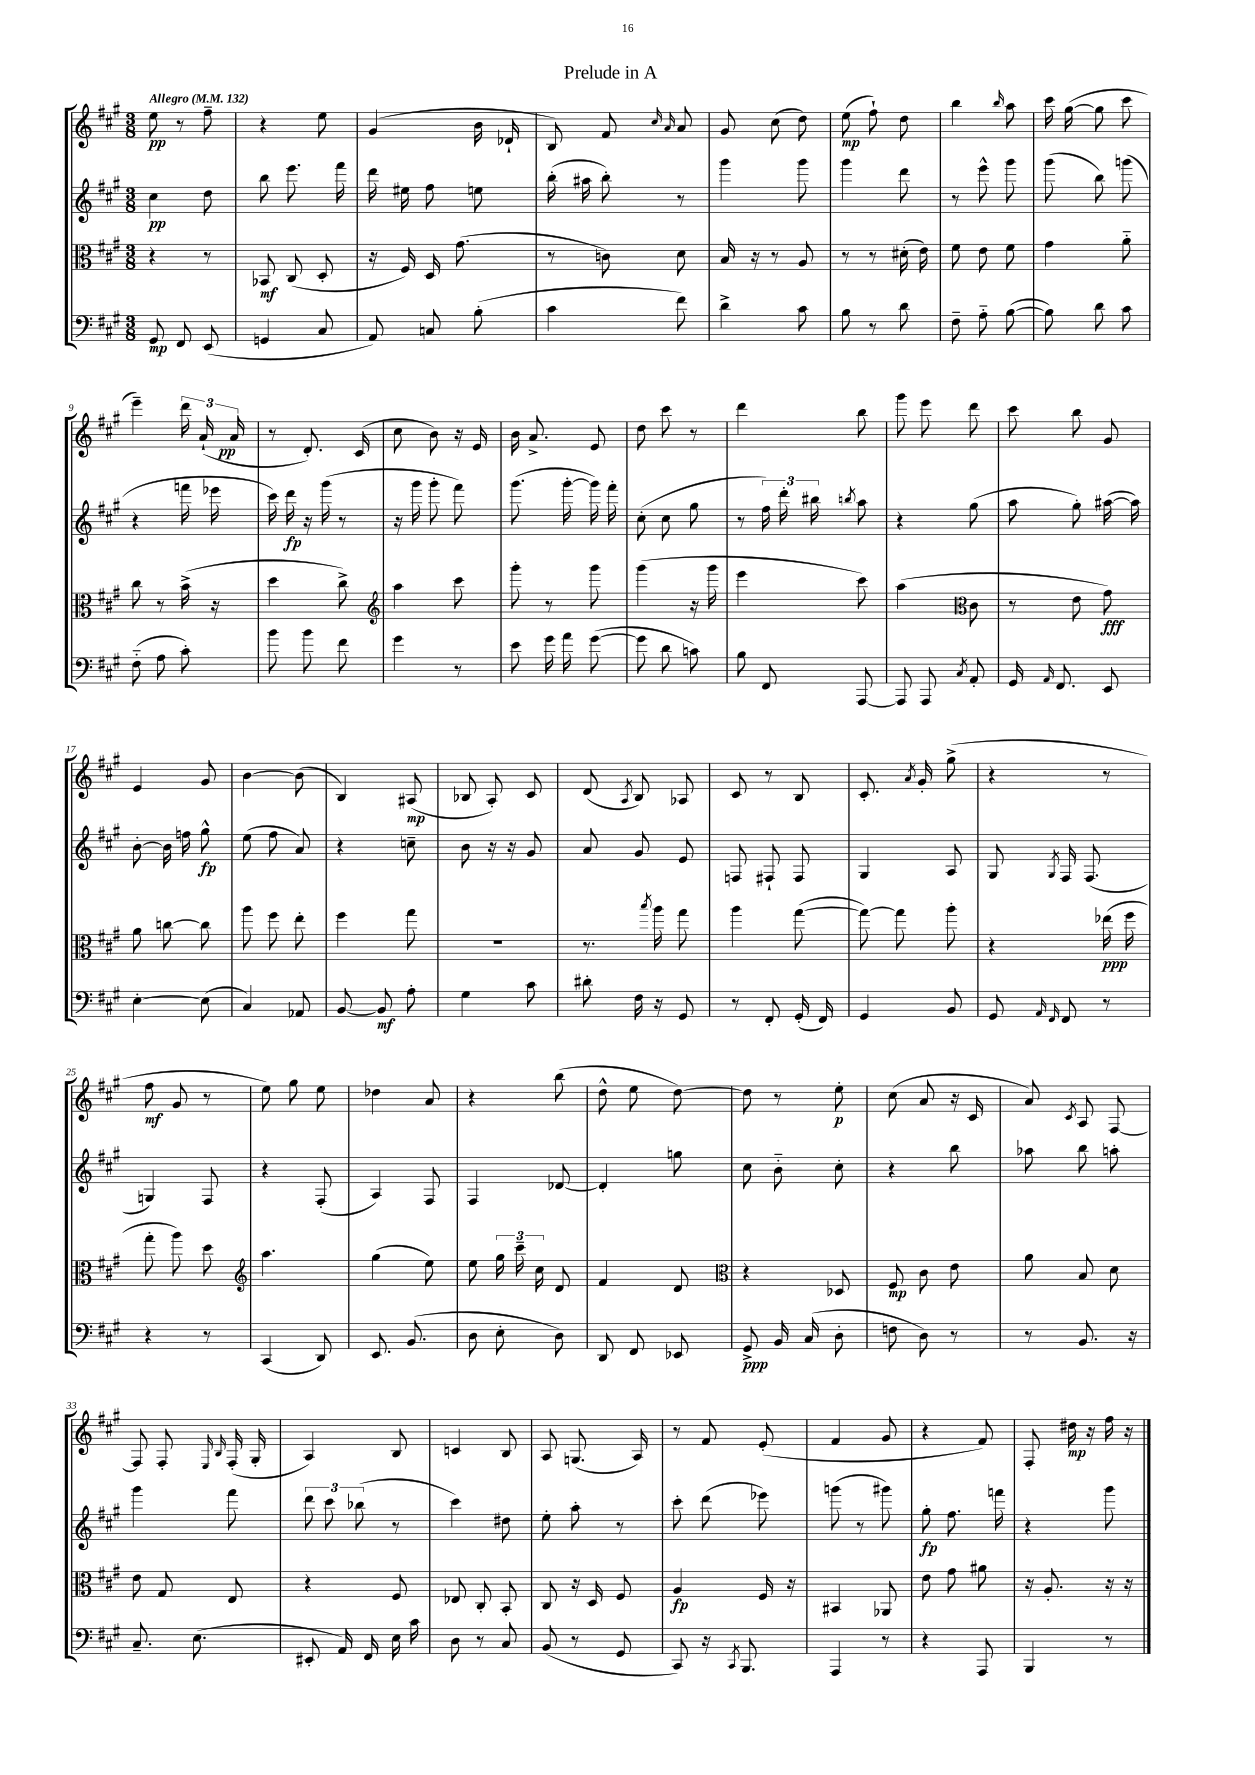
\header { title = "Prelude in A" }
<<
\new StaffGroup <<
\new Staff = "s0" {
    \clef treble \key a \major \numericTimeSignature \time 3/8 \tempo "Allegro" 4 = 132
    \autoBeamOff e''8\pp r8 fis''8-- |
    r4 e''8 |
    gis'4( b'16 des'16-! |
    b8) fis'8 \grace { cis''16 a'16 } a'8 |
    gis'8 cis''8( d''8) |
    e''8\mp( fis''8-!) d''8 |
    b''4 \grace { b''16 } a''8 |
    cis'''16 gis''16~( gis''8 cis'''8 |
    e'''4--) \tuplet 3/2 { d'''16 a'16-!( a'16\pp } |
    r8 d'8.-.) cis'16( |
    cis''8 b'8) r16 e'16 |
    b'16 a'8.-> e'8 |
    d''8 cis'''8 r8 |
    d'''4 b''8 |
    gis'''8 e'''8 d'''8 |
    cis'''8 b''8 gis'8 |
    e'4 gis'8 |
    b'4~ b'8( |
    b4) ais8\mp( |
    bes8 a8-.) cis'8 |
    d'8( \acciaccatura { a8 } b8) aes8 |
    cis'8 r8 b8 |
    cis'8.-. \acciaccatura { a'8 } gis'16-. gis''8->( |
    r4 r8 |
    fis''8\mf gis'8 r8 |
    e''8) gis''8 e''8 |
    des''4 a'8 |
    r4 b''8( |
    d''8-^ e''8 d''8~) |
    d''8 r8 e''8-.\p |
    cis''8( a'8 r16 cis'16 |
    a'8) \acciaccatura { cis'8 } a8 fis8~ |
    fis8 fis8-. \grace { e16 b16 } fis16-.( gis16-. |
    a4) b8 |
    c'4 b8 |
    a8 g8.( a16) |
    r8 fis'8 e'8-.( |
    fis'4 gis'8 |
    r4 fis'8) |
    fis8-. dis''16\mp r16 fis''16 r16 \bar "|." |
}
\new Staff = "s1" {
    \clef treble \key a \major \numericTimeSignature \time 3/8
    \autoBeamOff cis''4\pp d''8 |
    b''8 e'''8. fis'''16 |
    d'''16 eis''16 fis''8 e''8 |
    b''16-.( ais''16 b''8-.) r8 |
    gis'''4 gis'''8 |
    gis'''4 d'''8 |
    r8 e'''8-^ gis'''8 |
    gis'''8( b''8) g'''8( |
    r4 f'''16 ees'''16 |
    cis'''16) d'''16\fp r16 gis'''16( r8 |
    r16 gis'''16 gis'''8-. fis'''8) |
    gis'''8.( gis'''16~-. gis'''16) fis'''16-. |
    cis''8-.( cis''8 gis''8 |
    r8 \tuplet 3/2 { fis''16) d'''16-. bis''16 } \acciaccatura { b''8 } a''8 |
    r4 gis''8( |
    a''8 gis''8-.) ais''16~( ais''16) |
    b'8~-. b'16 f''16 gis''8-^\fp |
    e''8( fis''8 a'8) |
    r4 c''8-- |
    b'8 r16 r16 gis'8 |
    a'8 gis'8 e'8 |
    f8 fis8-! fis8 |
    gis4 a8 |
    gis8 \acciaccatura { gis8 } fis16 fis8.( |
    g4) fis8 |
    r4 fis8-.( |
    a4) fis8 |
    fis4 des'8~ |
    des'4-. g''8 |
    cis''8 b'8-_ cis''8-. |
    r4 b''8 |
    aes''8 b''8 a''8-. |
    gis'''4 fis'''8 |
    \tuplet 3/2 { d'''8 cis'''8 bes''8( } r8 |
    cis'''4) dis''8 |
    e''8-. a''8-. r8 |
    cis'''8-. d'''8( ees'''8) |
    g'''8( r8 gis'''8) |
    gis''8-.\fp fis''8. f'''16 |
    r4 gis'''8 \bar "|." |
}
\new Staff = "s2" {
    \clef alto \key a \major \numericTimeSignature \time 3/8
    \autoBeamOff r4 r8 |
    bes,8\mf cis8( d8-. |
    r16 fis16) d16 gis'8.( |
    r8 c'8) d'8 |
    b16 r16 r8 a8 |
    r8 r8 dis'16-.( e'16) |
    fis'8 e'8 fis'8 |
    gis'4 a'8-_ |
    cis''8 r8 b'16->( r16 |
    d''4 cis''8->) |
    \clef treble a''4 cis'''8 |
    gis'''8-. r8 gis'''8 |
    gis'''4( r16 gis'''16 |
    e'''4 cis'''8) |
    a''4( \clef alto cis'8 |
    r8 e'8 gis'8\fff) |
    a'8 c''8~ c''8 |
    a''8 fis''8 e''8-. |
    fis''4 gis''8 |
    R4. |
    r8. \acciaccatura { b''8 } a''16 gis''8 |
    a''4 gis''8~( |
    gis''8~) gis''8 a''8-. |
    r4 ees''16\ppp( fis''16 |
    gis''8-. a''8) d''8 |
    \clef treble a''4. |
    gis''4( e''8) |
    e''8 \tuplet 3/2 { gis''16 cis'''16-- cis''16 } d'8 |
    fis'4 d'8 |
    \clef alto r4 des8 |
    fis8\mp cis'8 e'8 |
    a'8 b8 d'8 |
    e'8 gis8 e8 |
    r4 fis8 |
    ees8 cis8-. b,8-. |
    cis8 r16 d16 fis8 |
    a4\fp fis16 r16 |
    bis,4 aes,8 |
    e'8 gis'8 ais'8 |
    r16 a8.-. r16 r16 \bar "|." |
}
\new Staff = "s3" {
    \clef bass \key a \major \numericTimeSignature \time 3/8
    \autoBeamOff gis,8\mp fis,8 e,8( |
    g,4 cis8 |
    a,8) c8 b8-.( |
    cis'4 fis'8) |
    d'4-> cis'8 |
    b8 r8 d'8 |
    fis8-- a8-_ b8~( |
    b8) d'8 cis'8 |
    fis8-_( a8 cis'8-.) |
    b'8 b'8 fis'8 |
    gis'4 r8 |
    e'8 gis'16 a'16 gis'8~( |
    gis'8 d'8 c'8) |
    b8 fis,8 a,,8~ |
    a,,8 a,,8 \acciaccatura { cis8 } a,8-. |
    gis,16 \grace { a,16 } fis,8. e,8 |
    e4~-. e8( |
    cis4) aes,8 |
    b,8~ b,8\mf a8-. |
    gis4 cis'8 |
    dis'8-. fis16 r16 gis,8 |
    r8 fis,8-. gis,16-.( fis,16) |
    gis,4 b,8 |
    gis,8 \grace { a,16 fis,16 } fis,8 r8 |
    r4 r8 |
    cis,4( d,8) |
    e,8. b,8.( |
    d8 e8-. d8) |
    d,8 fis,8 ees,8 |
    gis,8->\ppp b,16 cis16( d8-. |
    f8 d8) r8 |
    r8 b,8. r16 |
    cis8.-- e8.( |
    eis,8-. a,16) fis,16 e16 cis'16 |
    d8 r8 cis8 |
    b,8( r8 gis,8 |
    cis,8) r16 \acciaccatura { cis,8 } b,,8. |
    a,,4 r8 |
    r4 a,,8 |
    b,,4 r8 \bar "|." |
}
>>
>>
